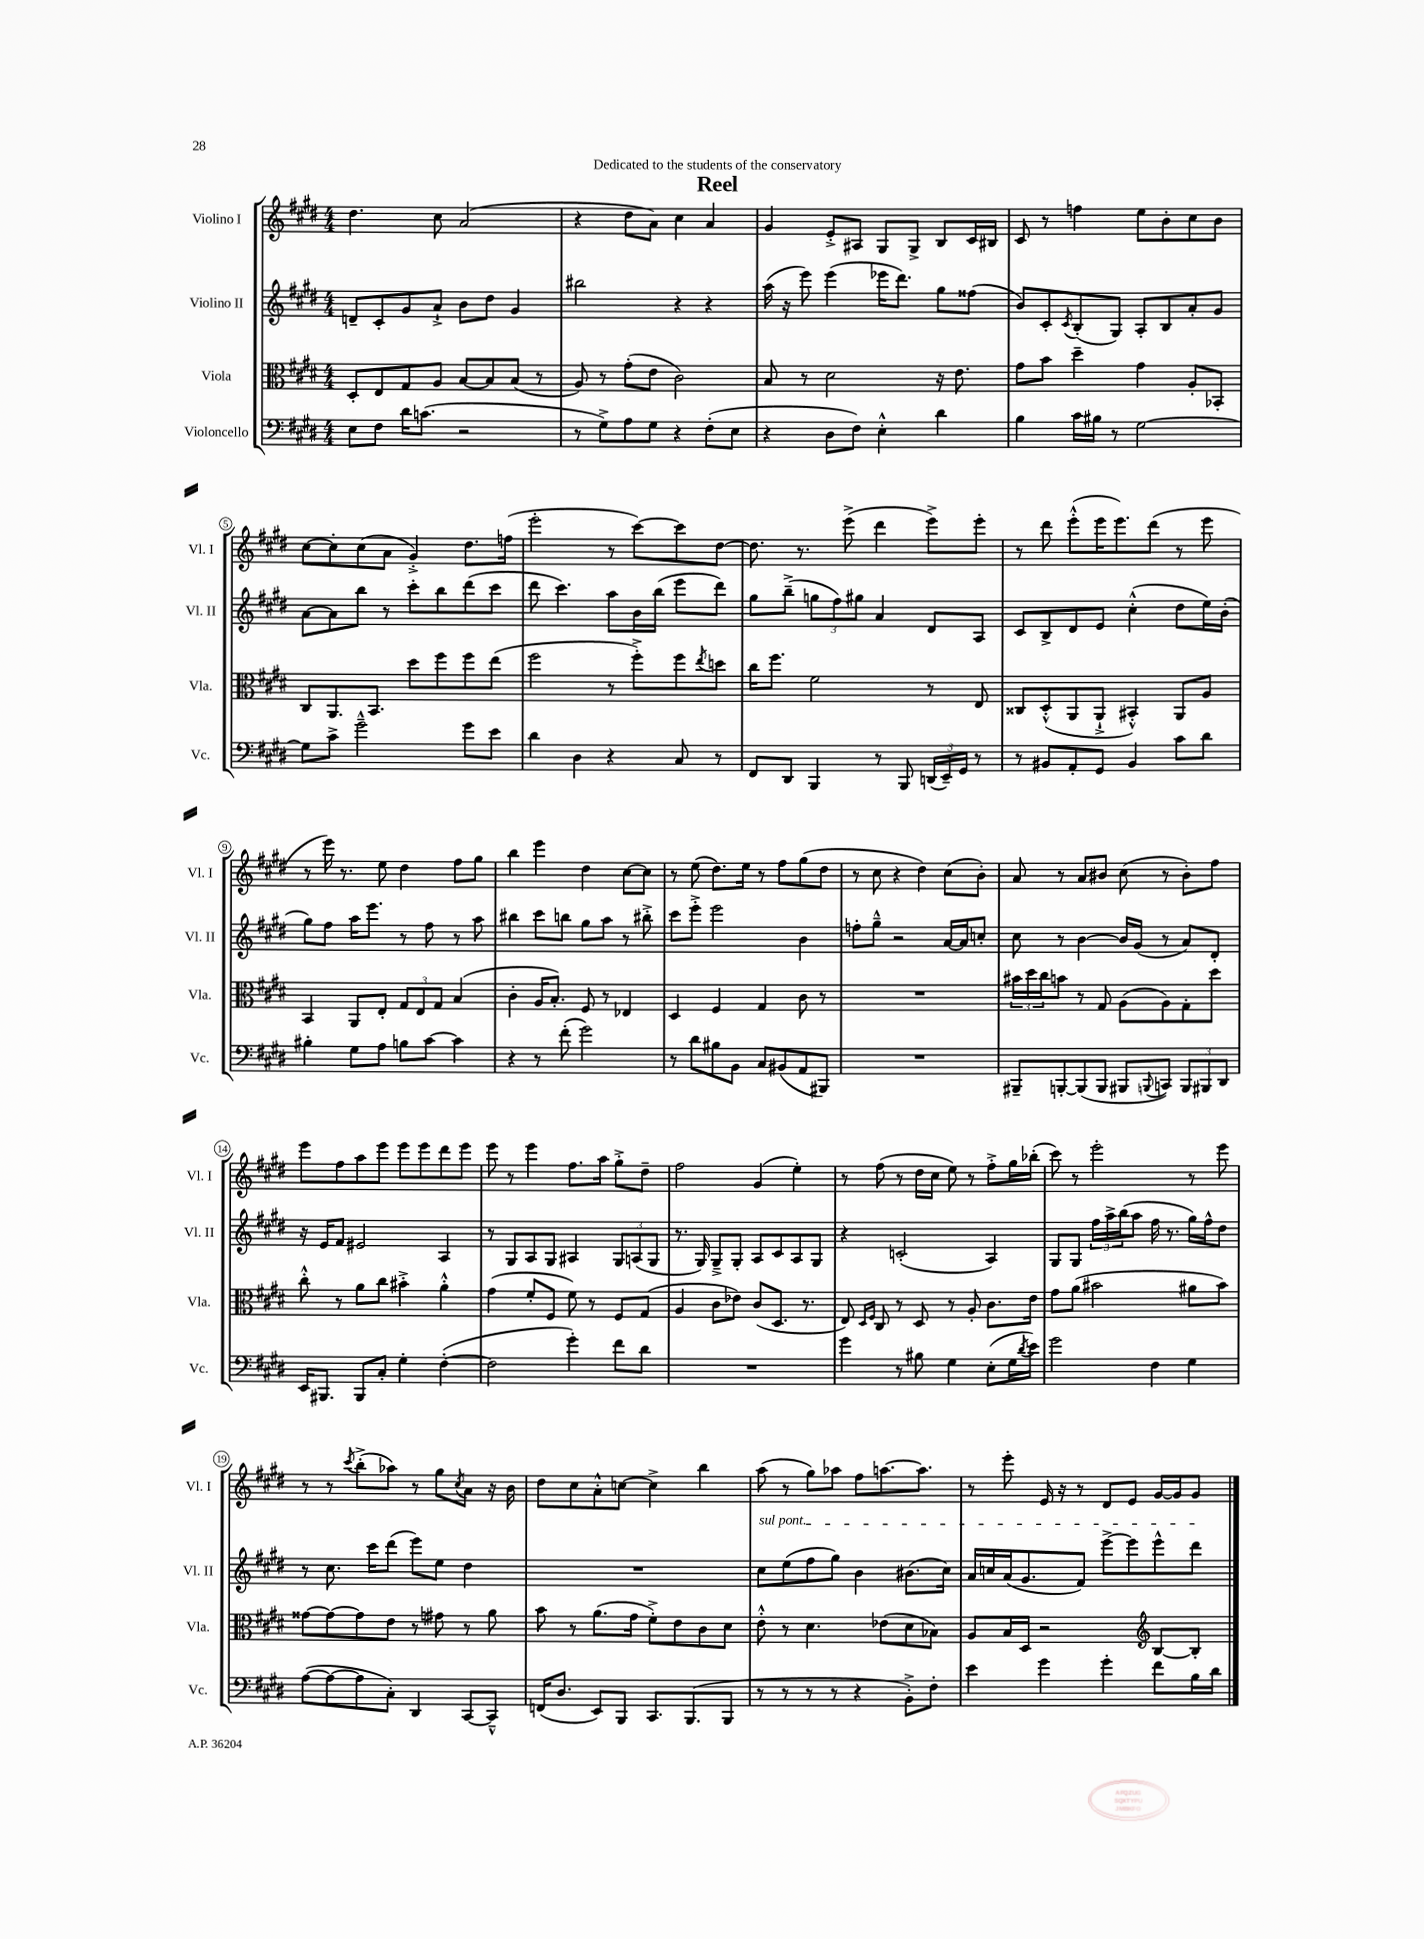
\header { title = "Reel" dedication = "Dedicated to the students of the conservatory" }
<<
\new StaffGroup <<
\new Staff = "s0" \with { instrumentName = "Violino I" shortInstrumentName = "Vl. I" } {
    \clef treble \key e \major \numericTimeSignature \time 4/4
    dis''4. cis''8 a'2( |
    r4 dis''8 a'8) cis''4 a'4 |
    gis'4 e'8-.-> ais8 gis8 gis8-> b8 cis'16 bis16 |
    cis'8 r8 f''4 e''8 b'8-. cis''8 b'8 |
    cis''8~ cis''8-. cis''8( a'8 gis'4-.->) dis''8. f''16( |
    e'''2-. r8 cis'''8~) cis'''8 dis''8~ |
    dis''8. r8. e'''8->( dis'''4 e'''8->) e'''8-. |
    r8 dis'''8 e'''8-.-^( e'''16 e'''8.) dis'''8( r8 e'''8 |
    r8 e'''16) r8. e''8 dis''4 fis''8 gis''8 |
    b''4 e'''4 dis''4 cis''8~ cis''8 |
    r8 e''8( dis''8.) e''16 r8 fis''8 gis''8( dis''8 |
    r8 cis''8 r4 dis''4) cis''8( b'8-.) |
    a'8 r8 a'8 bis'8 cis''8( r8 bis'8-.) fis''8 |
    e'''8 fis''8 a''8 e'''8 e'''8 e'''8 dis'''8 e'''8 |
    e'''8 r8 e'''4 fis''8. a''16 gis''8-.-> dis''8-- |
    fis''2 gis'4( e''4-.) |
    r8 fis''8( r8 dis''16 cis''16 e''8) r8 fis''8-.-> gis''16 bes''16-.( |
    cis'''8) r8 e'''2-. r8 e'''8 |
    r8 r8 \acciaccatura { cis'''8 } b''8-.->( aes''8) r8 gis''8 \acciaccatura { cis''8 } a'8 r16 b'16 |
    dis''8 cis''8 a'8-.-^ c''8~ c''4-> b''4 |
    a''8( r8 gis''8) aes''8 fis''8 a''8.~ a''8. |
    r8 e'''8-. e'16 r16 r8 dis'8 e'8 gis'16~ gis'16 gis'8 \bar "|." |
}
\new Staff = "s1" \with { instrumentName = "Violino II" shortInstrumentName = "Vl. II" } {
    \clef treble \key e \major \numericTimeSignature \time 4/4
    d'8-- cis'8-. gis'8 a'8-!-> b'8 dis''8 gis'4 |
    bis''2 r4 r4 |
    a''16( r16 e'''8) e'''4( ees'''16 dis'''8.) gis''8 fisis''8( |
    b'8) cis'8-. \acciaccatura { cis'8 } b8-.( gis8) a8-. b8 a'8-. gis'8 |
    a'8~ a'8 b''8 r8 cis'''8-. b''8 dis'''8( cis'''8 |
    dis'''8 cis'''4.) a''8 b'16 b''16( e'''8 dis'''8) |
    gis''8 b''8--->( \tuplet 3/2 { g''8 fis''8) gis''8 } a'4 dis'8 a8 |
    cis'8 b8-> dis'8 e'8 cis''4-.-^( dis''8 e''16) b'16-.( |
    gis''8) fis''8 a''16 e'''8. r8 fis''8 r8 a''8 |
    bis''4 cis'''8 b''8 gis''8 a''8 r8 bis''8-.-> |
    cis'''8 e'''8-.-> e'''2 b'4 |
    f''8-. gis''8---^ r2 a'16~ a'16 c''8-. |
    cis''8 r8 b'4~ b'16 gis'16( r8 a'8) dis'8-. |
    r16 e'16 fis'8 eis'2 a4 |
    r8 gis8 a8 gis8 ais4 \tuplet 3/2 { gis8 a8( gis8 } |
    r8. gis16) gis8---> gis8-. a8 cis'8 a8 gis8 |
    r4 c'2-.( a4) |
    gis8 gis8 \tuplet 3/2 { fis''16 a''16-> b''16( } a''8 fis''16 r8. gis''16) fis''16-^ dis''8 |
    r8 cis''8. cis'''16 dis'''8( e'''8) e''8 dis''4 |
    R1 |
    \once \override TextSpanner.bound-details.left.text = \markup { \italic "sul pont." } cis''8\startTextSpan e''8( fis''8 gis''8) b'4 bis'8.( cis''16) |
    a'16 c''16 a'16( gis'8. fis'8) e'''8~-> e'''8 e'''8-^ dis'''8\stopTextSpan \bar "|." |
}
\new Staff = "s2" \with { instrumentName = "Viola" shortInstrumentName = "Vla." } {
    \clef alto \key e \major \numericTimeSignature \time 4/4
    dis8-. e8 gis8 a8 b8~ b8 b8( r8 |
    a8) r8 gis'8-.( e'8 cis'2) |
    b8 r8 dis'2 r16 e'8. |
    gis'8 b'8 dis''4-- gis'4 a8-. bes,8-. |
    cis8 a,8. b,8. dis''8 fis''8 fis''8 e''8( |
    fis''2 r8 fis''8-.->) fis''8 \acciaccatura { e''8 } d''8 |
    cis''16 fis''8. fis'2 r8 e8 |
    cisis8 dis8-.-^( a,8 a,8-!-> bis,4-.-^) a,8 a8 |
    b,4 a,8 e8-. \tuplet 3/2 { gis8 e8 gis8 } b4( |
    cis'4-. a16 b8.-.) fis8 r8 ees4 |
    dis4 fis4 gis4 cis'8 r8 |
    R1 |
    \tuplet 3/2 { bis'16 dis''16 cis''16 } b'8 r8 gis8 a8( a8) gis8-. dis''8 |
    cis''8-.-^ r8 a'8 cis''8 bis'4-.-> a'4-.-^ |
    gis'4( fis'8-. fis8 fis'8) r8 fis8 gis8( |
    a4 cis'8 ees'8) cis'8( dis8. r8. |
    e8) \grace { dis16 fis16 } cis8 r8 dis8 r8 a8-. cis'8. e'16 |
    gis'8 a'8( bis'2 ais'8 bis'8) |
    gisis'8~ gisis'8~ gisis'8 e'8 r8 gis'8 r8 a'8 |
    b'8 r8 a'8.( gis'16 fis'8-.->) e'8 cis'8 dis'8 |
    e'8-.-^ r8 dis'4. ees'8( dis'8 bes8) |
    a8 b16 dis16 r2 \clef treble b8~ b8-. \bar "|." |
}
\new Staff = "s3" \with { instrumentName = "Violoncello" shortInstrumentName = "Vc." } {
    \clef bass \key e \major \numericTimeSignature \time 4/4
    e8 fis8 dis'16 c'8.( r2 |
    r8 gis8->) a8 gis8 r4 fis8-.( e8 |
    r4 dis8 fis8) e4-.-^ dis'4 |
    b4 cis'16 bis16 r8 gis2~ |
    gis8 cis'8-> gis'2---^ gis'8 e'8 |
    dis'4 dis4 r4 cis8 r8 |
    fis,8 dis,8 b,,4 r8 b,,8 \tuplet 3/2 { d,16( e,16--) gis,16 } r8 |
    r8 bis,8 a,8-. gis,8 bis,4 cis'8 dis'8 |
    bis4-. gis8 a8 b8 cis'8~ cis'4 |
    r4 r8 fis'8-.( gis'2) |
    r8 dis'8 bis8 b,8 cis8 bis,8( a,8 bis,,8) |
    R1 |
    bis,,8-- b,,8~-. b,,8( b,,8 bis,,8 \appoggiatura { b,,8 } c,8) \tuplet 3/2 { b,,8 bis,,8 dis,8 } |
    e,16 bis,,8. bis,,8 cis8-. gis4-. fis4~-.( |
    fis2 gis'4-.) fis'8 dis'8 |
    R1 |
    gis'4 r8 bis8 gis4 e8-.( gis16 \acciaccatura { dis'8 } e'16) |
    gis'2 fis4 gis4 |
    a8~( a8~ a8 cis8-.) dis,4 cis,8~ cis,8---^ |
    f,16( dis8. e,8) b,,8 cis,8. b,,8.( b,,8 |
    r8 r8 r8 r8 r4 b,8-.->) fis8-. |
    e'4 gis'4 gis'4-. fis'8 b16 dis'16 \bar "|." |
}
>>
>>
\layout { \context { \Score \override BarNumber.stencil = #(make-stencil-circler 0.1 0.3 ly:text-interface::print) } }
